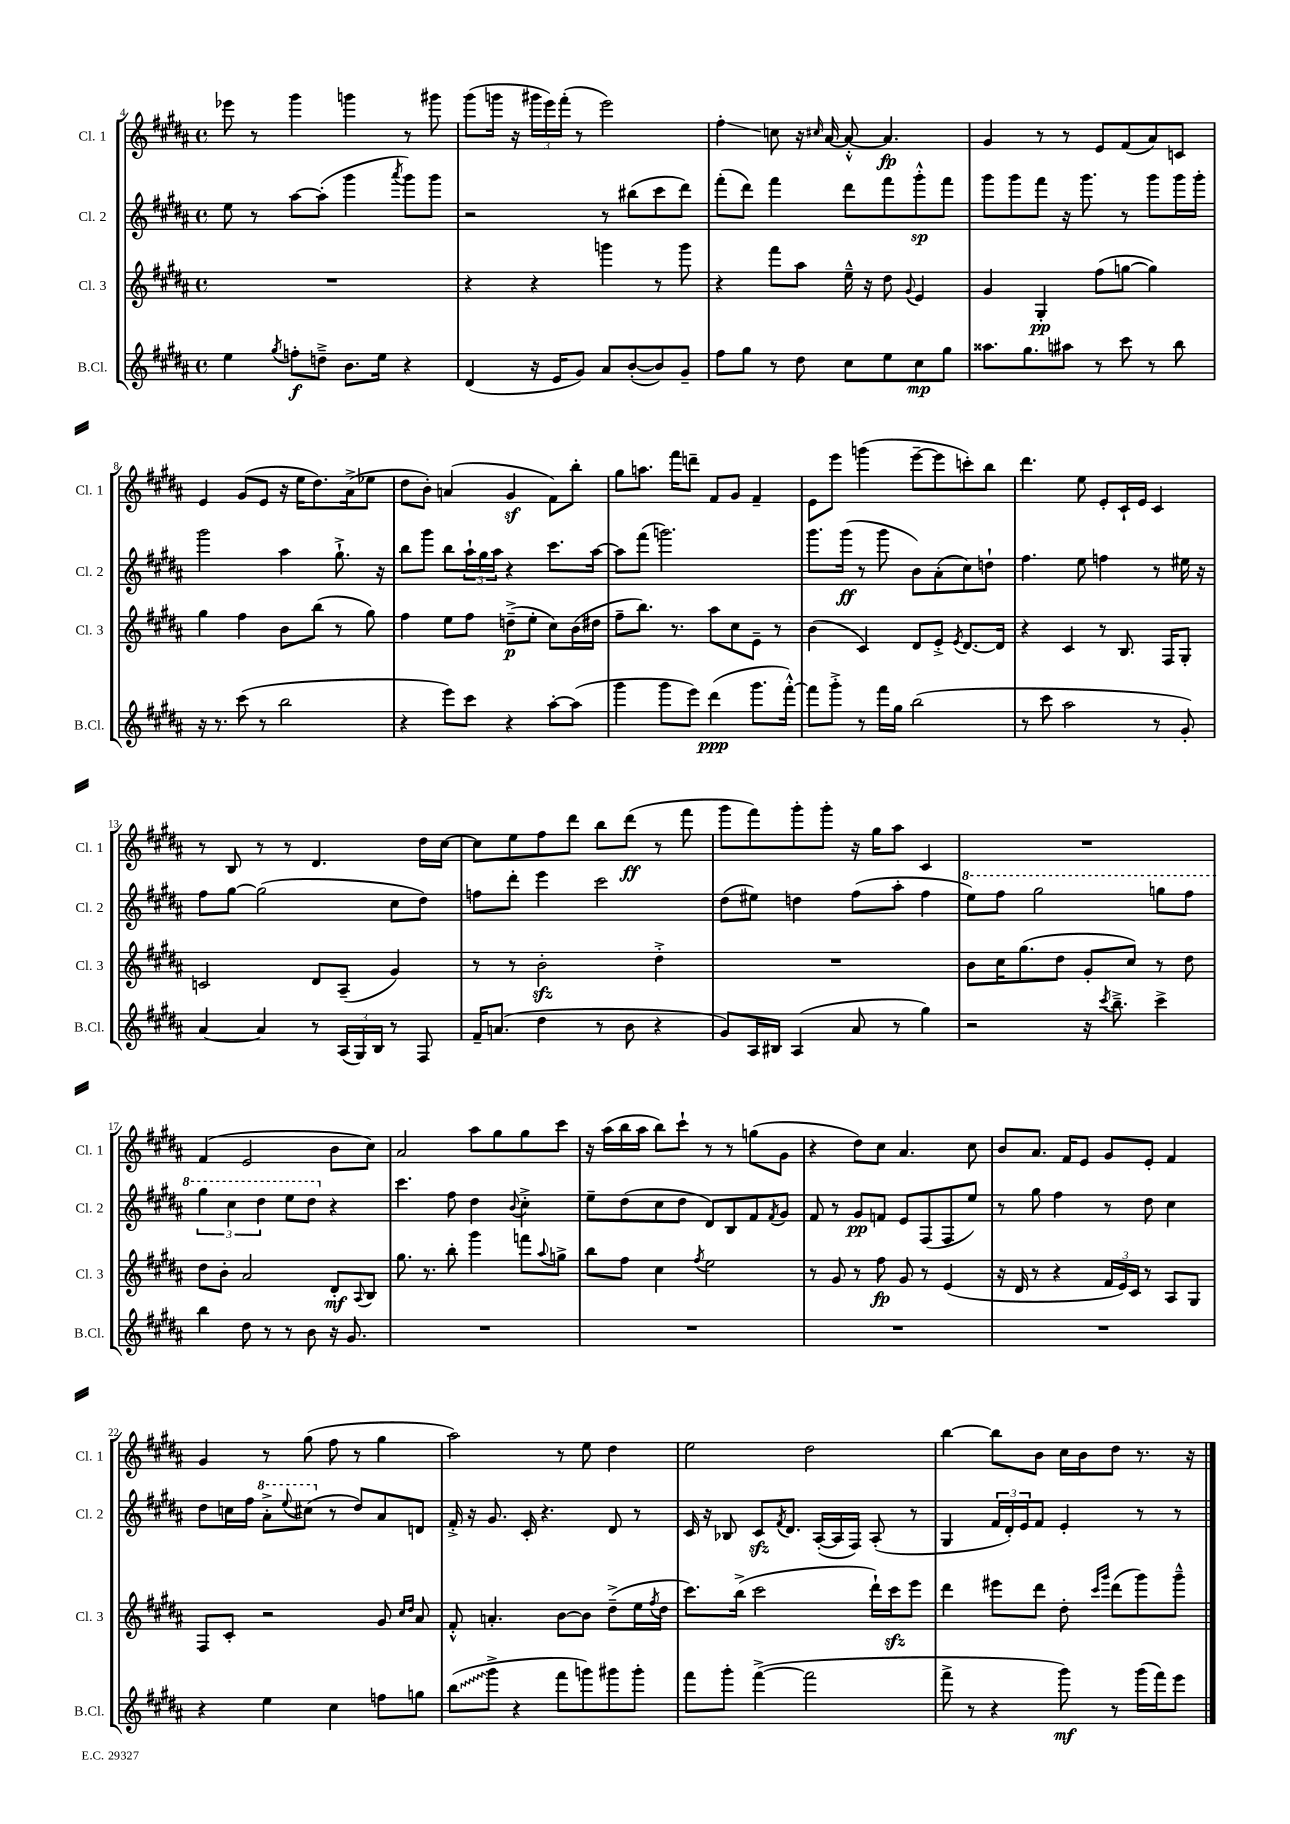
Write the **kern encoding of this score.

**kern	**kern	**kern	**kern
*staff4	*staff3	*staff2	*staff1
*clefG2	*clefG2	*clefG2	*clefG2
*k[f#c#g#d#a#]	*k[f#c#g#d#a#]	*k[f#c#g#d#a#]	*k[f#c#g#d#a#]
*M4/4	*M4/4	*M4/4	*M4/4
*met(c)	*met(c)	*met(c)	*met(c)
4ee\	1r	8ee\	8eee-\
.	.	8r	8r
8qgg#/	.	.	.
8ff'\L	.	[8aa#\L	4ggg#\
8dd~^\J	.	(8aa#'\]J	.
8.b\L	.	4ggg#\	4ggg\
16ee\Jk	.	.	.
.	.	8qaaa#/	.
4r	.	8ggg#\L)	8r
.	.	8ggg#\J	8ggg#\
=	=	=	=
(4d#/	4r	2r	(8ggg#\L
.	.	.	16ggg\Jk
.	.	.	16r
16r	4r	.	24ggg#\LL
.	.	.	24eee\)
16e/LK	.	.	.
.	.	.	(24fff#'\JJ
8g#/J)	.	.	8r
8a#/L	4ggg\	8r	2eee\)
([8b'/	.	(8bb#\L	.
8b/])	8r	8ccc#\	.
8g#~/J	8ggg\	8ddd#\J)	.
=	=	=	=
8ff#\L	4r	(8fff#'\L	4ff#'\
8gg#\J	.	8ddd#\J)	.
8r	8fff#\L	4fff#\	8cc\
8dd#\	8aa#\J	.	16r
.	.	.	16qqcc#/
.	.	.	[16a#/
8cc#\L	16ee~^^\	8ddd#\L	8a#'^^/_
.	16r	.	.
8ee\	8dd#\	8fff#\	4.a#/]
.	8qqg#/	.	.
8cc#\	4e/	8ggg#'^^\	.
8gg#\J	.	8fff#\J	.
=	=	=	=
8.aa##\L	4g#/	8ggg#\L	4g#/
.	.	8ggg#\	.
8.gg#\	.	.	.
.	4G#'/	8fff#\J	8r
8aa#\J	.	16r	8r
.	.	8.ggg#\	.
8r	(8ff#\L	.	8e/L
8ccc#\	[8gg\J	8r	(8f#/
8r	4gg\])	8ggg#\L	8a#/)
8bb\	.	16ggg#\L	8c/J
.	.	16ggg#'\JJ	.
=	=	=	=
16r	4gg#\	2ggg#\	4e/
8.r	.	.	.
(8ccc#\	4ff#\	.	(8g#/L
8r	.	.	8e/J
2bb\	8b\L	4aa#\	16r
.	.	.	16ee\LK
.	(8bb\J	.	8.dd#\)
.	8r	8.gg#`^\	.
.	.	.	(16a#^\k
.	8gg#\)	.	8ee-\J
.	.	16r	.
=	=	=	=
4r	4ff#\	8bb\L	8dd#\L
.	.	8ggg#\J	8b'\J)
8eee\L)	8ee\L	8bb\L	(4a/
8ccc#\J	8ff#\J	24aa#`\L	.
.	.	24gg#\	.
.	.	24aa#\JJ	.
4r	(8dd~^\L	4r	4g#/
.	8ee'\J	.	.
[8aa#'\L	8cc#\L)	8.ccc#\L	8f#\L)
(8aa#\]J	(16b\L	.	8bb'\J
.	16dd#\JJ	[16aa#\Jk	.
=	=	=	=
4ggg#\	8ff#~\L	8aa#\]L	8gg#\L
.	8.bb\J)	(8fff#\J	8.aa\J
8ggg#\L	.	2.ggg\)	.
.	8.r	.	16fff#\LK
8eee\J)	.	.	8ddd~\J
(4ddd#\	8aa#\L	.	8f#/L
.	8cc#\	.	8g#/J
8.ggg#\L	8e~\J	.	4f#~/
.	8r	.	.
[16fff#'^^\Jk)	.	.	.
=	=	=	=
8fff#\]L	(4b\	8.ggg#\L	8e\L
8ggg#'^\J	.	.	8eee\J
.	.	(16ggg#\Jk	.
8r	4c#/)	8r	(4ggg\
16fff#\LL	.	8ggg#\	.
16gg#\JJ	.	.	.
(2bb\	8d#/L	8b\L)	[8eee~\L
.	8e'^/J	(8a#'\	8eee\]
.	8qe/	.	.
.	[8.d#/L	8cc#\)	8ccc'\)
.	.	8dd`\J	8bb\J
.	16d#/]Jk	.	.
=	=	=	=
8r	4r	4.ff#\	4.ddd#\
8ccc#\	.	.	.
2aa#\	4c#/	.	.
.	.	8ee\	8ee\
.	8r	4ff\	8e'/L
.	8.B/	.	16c#`/L
.	.	.	16e/JJ
8r	.	8r	4c#/
.	16F#/LK	.	.
8g#'/)	8G#'/J	16ee#\	.
.	.	16r	.
=	=	=	=
[4a#/	2c/	8ff#\L	8r
.	.	[8gg#\J	8B/
4a#/]	.	(2gg#\]	8r
.	.	.	8r
8r	8d#/L	.	4.d#/
(24A#/LL	(8A#~/J	.	.
24G#/)	.	.	.
24B/JJ	.	.	.
8r	4g#/)	8cc#\L	.
8F#/	.	8dd#\J)	16dd#\LL
.	.	.	[16cc#\JJ
=	=	=	=
16f#~/LK	8r	8ff\L	8cc#\]L
(8.a/J	.	.	.
.	8r	8ddd#'\J	8ee\
4dd#\	2b'\	4eee\	8ff#\
.	.	.	8ddd#\J
8r	.	2ccc#\	8bb\L
8b\	.	.	(8ddd#\J
4r	4dd#'^\	.	8r
.	.	.	8fff#\
=	=	=	=
8g#/L)	1r	(8dd#\L	8ggg#\L
16A#/L	.	8ee#\J)	8fff#\)
16B#/JJ	.	.	.
(4A#/	.	4dd\	8ggg#'\
.	.	.	8ggg#'\J
8a#/	.	(8ff#\L	16r
.	.	.	16gg#\LK
8r	.	8aa#'\J	8aa#\J
4gg#\)	.	4ff#\	4c#/
=	=	=	=
2r	8b\L	8eee\L)	1r
.	16cc#\K	8fff#\J	.
.	(8.gg#\	.	.
.	.	2ggg#\	.
.	8dd#\J	.	.
16r	8g#'/L	.	.
8qccc#/	.	.	.
8.bb~^\	.	.	.
.	8cc#/J)	.	.
4ccc#^\	8r	8ggg\L	.
.	8dd#\	8fff#\J	.
=	=	=	=
4bb\	8dd#\L	6ggg#\	(4f#/
.	8b'\J	.	.
.	.	6ccc#\	.
8dd#\	2a#/	.	2e/
.	.	6ddd#\	.
8r	.	.	.
8r	.	8eee\L	.
8b\	.	8ddd#\J	.
16r	8d#'/L	4r	8b\L
8.g#/	.	.	.
.	8qqA#/	.	.
.	8B/J	.	8cc#\J)
=	=	=	=
1r	8.gg#\	4.ccc#\	2a#/
.	8.r	.	.
.	8bb'\	8ff#\	.
.	4ggg#\	4dd#\	8aa#\L
.	.	.	8gg#\
.	.	8qqb/	.
.	8fff\L	4cc#'^\	8gg#\
.	8qqaa#/	.	.
.	8gg^\J	.	8ccc#\J
=	=	=	=
1r	8bb\L	8ee~\L	16r
.	.	.	(16aa#\LL
.	8ff#\J	(8dd#\	16bb\
.	.	.	16aa#\JJ
.	4cc#\	8cc#\	8bb\L)
.	.	8dd#\J	8ccc#`\J
.	8qff#/	.	.
.	2ee\	8d#/L)	8r
.	.	8B/	8r
.	.	8f#/	(8gg\L
.	.	8qf#/	.
.	.	8g#/J	8g#\J
=	=	=	=
1r	8r	8f#/	4r
.	8g#/	8r	.
.	8r	8g#/L	8dd#\L)
.	8ff#\	8f/J	8cc#\J
.	8g#/	8e/L	4.a#/
.	8r	(8F#/	.
.	(4e/	8F#/	.
.	.	8ee/J)	8cc#\
=	=	=	=
1r	16r	8r	8b/L
.	16d#/	.	.
.	8r	8gg#\	8.a#/J
.	4r	4ff#\	.
.	.	.	16f#/LK
.	.	.	8e/J
.	24f#/LL	8r	8g#/L
.	24e/)	.	.
.	24c#/JJ	.	.
.	8r	8dd#\	8e'/J
.	8A#/L	4cc#\	4f#/
.	8G#/J	.	.
=	=	=	=
4r	8F#/L	8dd#\L	4g#/
.	8c#'/J	16cc\L	.
.	.	16ff#\JJ	.
4ee\	2r	8aa#'^\L	8r
.	.	8qqeee/	.
.	.	(8ccc#\J	(8gg#\
4cc#\	.	8r	8ff#\
.	.	8dd#/L)	8r
8ff\L	8g#/	8a#/	4gg#\
.	16qqcc#/LL	.	.
.	16qqdd#/JJ	.	.
8gg\J	8a#/	8d/J	.
=	=	=	=
(8bb\L	8f#'^^/	16f#'^/	2aa#\)
.	.	16r	.
8ggg#^\J	4.a'/	8.g#/	.
4r	.	.	.
.	.	16c#'/	.
.	.	4.r	.
8fff#\L	[8b\L	.	8r
8ggg\)	8b\]J	.	8ee\
8ggg#\	(8dd#~^\L	8d#/	4dd#\
8ggg#'\J	16ee\L	8r	.
.	8qff#/	.	.
.	16dd#\JJ	.	.
=	=	=	=
8fff#\L	8.ccc#\L)	16c#/	2ee\
.	.	16r	.
8ggg#'\J	.	8B-/	.
.	(16bb^\Jk	.	.
([4fff#^\	2ccc#\	8c#/L	.
.	.	8qf#/	.
.	.	8.d#/J	.
2fff#\]	.	.	2dd#\
.	.	([16A#'/LL	.
.	.	16A#/]	.
.	.	16F#/JJ)	.
.	16ddd#`\LL)	(8A#'/	.
.	16ccc#\J	.	.
.	8eee\J	8r	.
=	=	=	=
8fff#^\	4ddd#\	4G#/	[4bb\
8r	.	.	.
4r	8eee#\L	24f#/LL	8bb\]L
.	.	24d#'/)	.
.	.	24e/J	.
.	8ddd#\J	8f#/J	8b\J
8ggg#\)	8dd#'\	4e'/	16cc#\LL
.	.	.	16b\J
.	16qqccc#/LL	.	.
.	16qqggg#/JJ	.	.
8r	(8ddd#\L	.	8dd#\J
(16ggg#\LL	8ggg#\)	8r	8.r
16fff#\J)	.	.	.
8eee\J	8ggg#~^^\J	8r	.
.	.	.	16r
==	==	==	==
*-	*-	*-	*-
